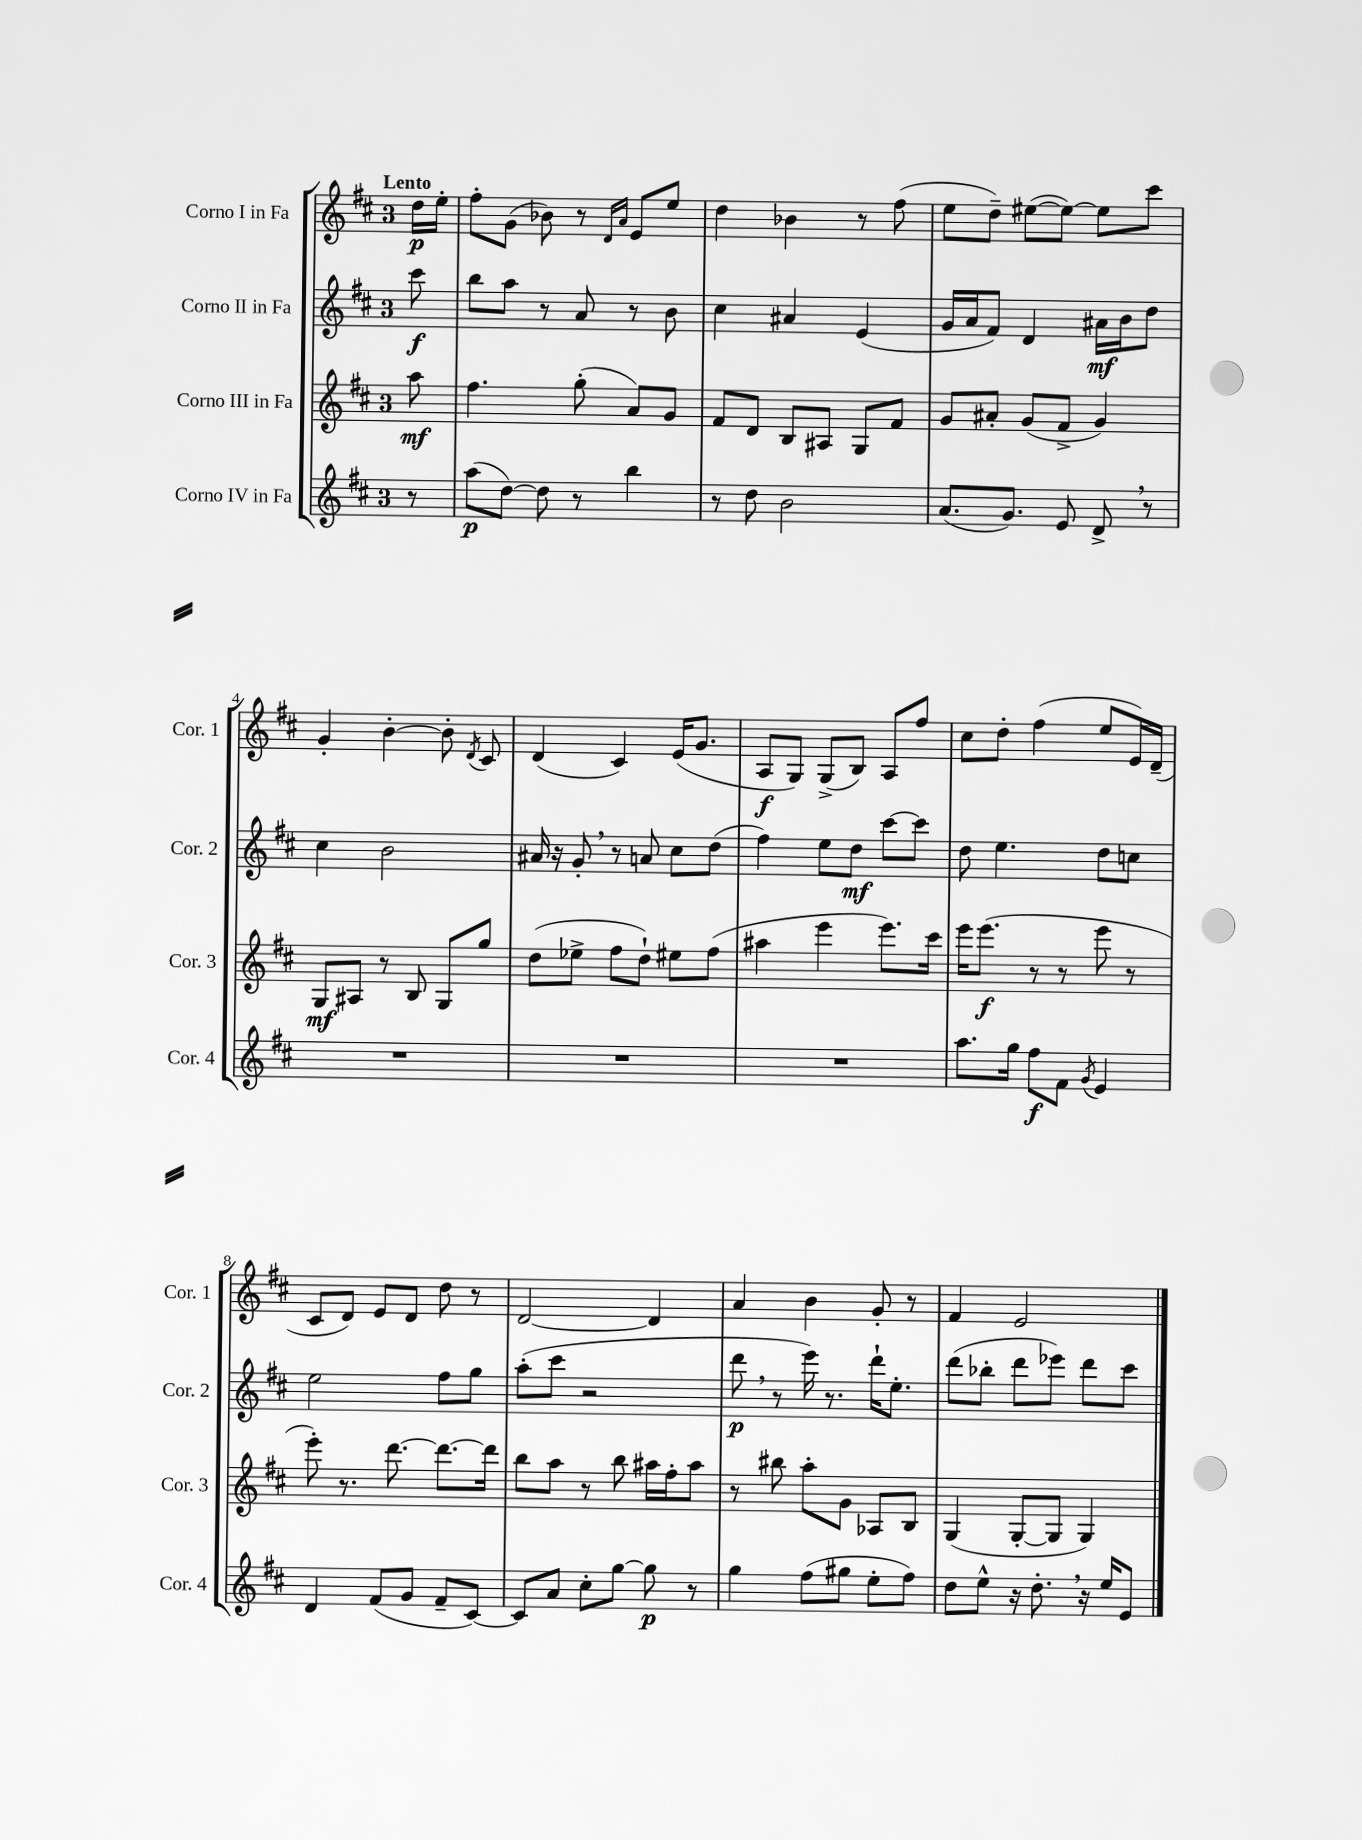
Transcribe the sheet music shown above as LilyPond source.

<<
\new StaffGroup <<
\new Staff = "s0" \with { instrumentName = "Corno I in Fa" shortInstrumentName = "Cor. 1" } {
    \clef treble \key d \major \once \override Staff.TimeSignature.style = #'single-digit \time 3/4 \partial 8 \tempo "Lento"
    \autoBeamOff d''16[\p e''16]-. |
    fis''8[-. g'8]( bes'8) r8 \grace { d'16[ a'16] } e'8[ e''8] |
    d''4 bes'4 r8 fis''8( |
    e''8[ d''8]--) eis''8[~( eis''8]~) eis''8[ cis'''8] |
    g'4-. b'4~-. b'8-. \acciaccatura { d'8 } cis'8 |
    d'4( cis'4) e'16[( g'8.] |
    a8[\f g8]) g8[->( b8]) a8[ fis''8] |
    cis''8[ d''8]-. fis''4( e''8[ e'16) d'16]--( |
    cis'8[ d'8]) e'8[ d'8] d''8 r8 |
    d'2~ d'4 |
    a'4 b'4 g'8-. r8 |
    fis'4 e'2 \bar "|." |
}
\new Staff = "s1" \with { instrumentName = "Corno II in Fa" shortInstrumentName = "Cor. 2" } {
    \clef treble \key d \major \once \override Staff.TimeSignature.style = #'single-digit \time 3/4 \partial 8
    \autoBeamOff cis'''8\f |
    b''8[ a''8] r8 a'8 r8 b'8 |
    cis''4 ais'4 e'4( |
    g'16[ a'16 fis'8]) d'4 ais'16[\mf b'16 d''8] |
    cis''4 b'2 |
    ais'16 r16 g'8-. \breathe r8 a'8 cis''8[ d''8]( |
    fis''4) e''8[ d''8]\mf cis'''8[~ cis'''8] |
    d''8 e''4. d''8[ c''8] |
    e''2 fis''8[ g''8] |
    a''8[-.( cis'''8] r2 |
    d'''8\p \breathe r8 e'''16) r8. d'''16[-! e''8.]-. |
    d'''8[( bes''8]-. d'''8[ ees'''8]) d'''8[ cis'''8] \bar "|." |
}
\new Staff = "s2" \with { instrumentName = "Corno III in Fa" shortInstrumentName = "Cor. 3" } {
    \clef treble \key d \major \once \override Staff.TimeSignature.style = #'single-digit \time 3/4 \partial 8
    \autoBeamOff a''8\mf |
    fis''4. g''8-.( a'8[) g'8] |
    fis'8[ d'8] b8[ ais8] g8[ fis'8] |
    g'8[ ais'8]-. g'8[( fis'8]-> g'4) |
    g8[\mf ais8] r8 b8 g8[ g''8] |
    d''8[( ees''8]-> fis''8[ d''8]-!) eis''8[ fis''8]( |
    ais''4 e'''4 e'''8.[) cis'''16] |
    e'''16[ e'''8.]\f( r8 r8 e'''8 r8 |
    e'''8-.) r8. d'''8.~ d'''8.[~ d'''16] |
    b''8[ a''8] r8 b''8 ais''16[ fis''16-. ais''8] |
    r8 bis''8 a''8[-. g'8] aes8[ b8] |
    g4( g8[~-. g8] g4) \bar "|." |
}
\new Staff = "s3" \with { instrumentName = "Corno IV in Fa" shortInstrumentName = "Cor. 4" } {
    \clef treble \key d \major \once \override Staff.TimeSignature.style = #'single-digit \time 3/4 \partial 8
    \autoBeamOff r8 |
    a''8[\p( d''8]~) d''8 r8 b''4 |
    r8 d''8 b'2 |
    a'8.[( g'8.]) e'8 d'8-> \breathe r8 |
    R2. |
    R2. |
    R2. |
    a''8.[ g''16] fis''8[\f fis'8] \acciaccatura { g'8 } e'4 |
    d'4 fis'8[( g'8] fis'8[-- cis'8]~) |
    cis'8[ a'8] cis''8[-. g''8]~ g''8\p r8 |
    g''4 fis''8[( gis''8] e''8[-. fis''8]) |
    d''8[ e''8]-^ r16 d''8.-. \breathe r16 e''16[ e'8] \bar "|." |
}
>>
>>
